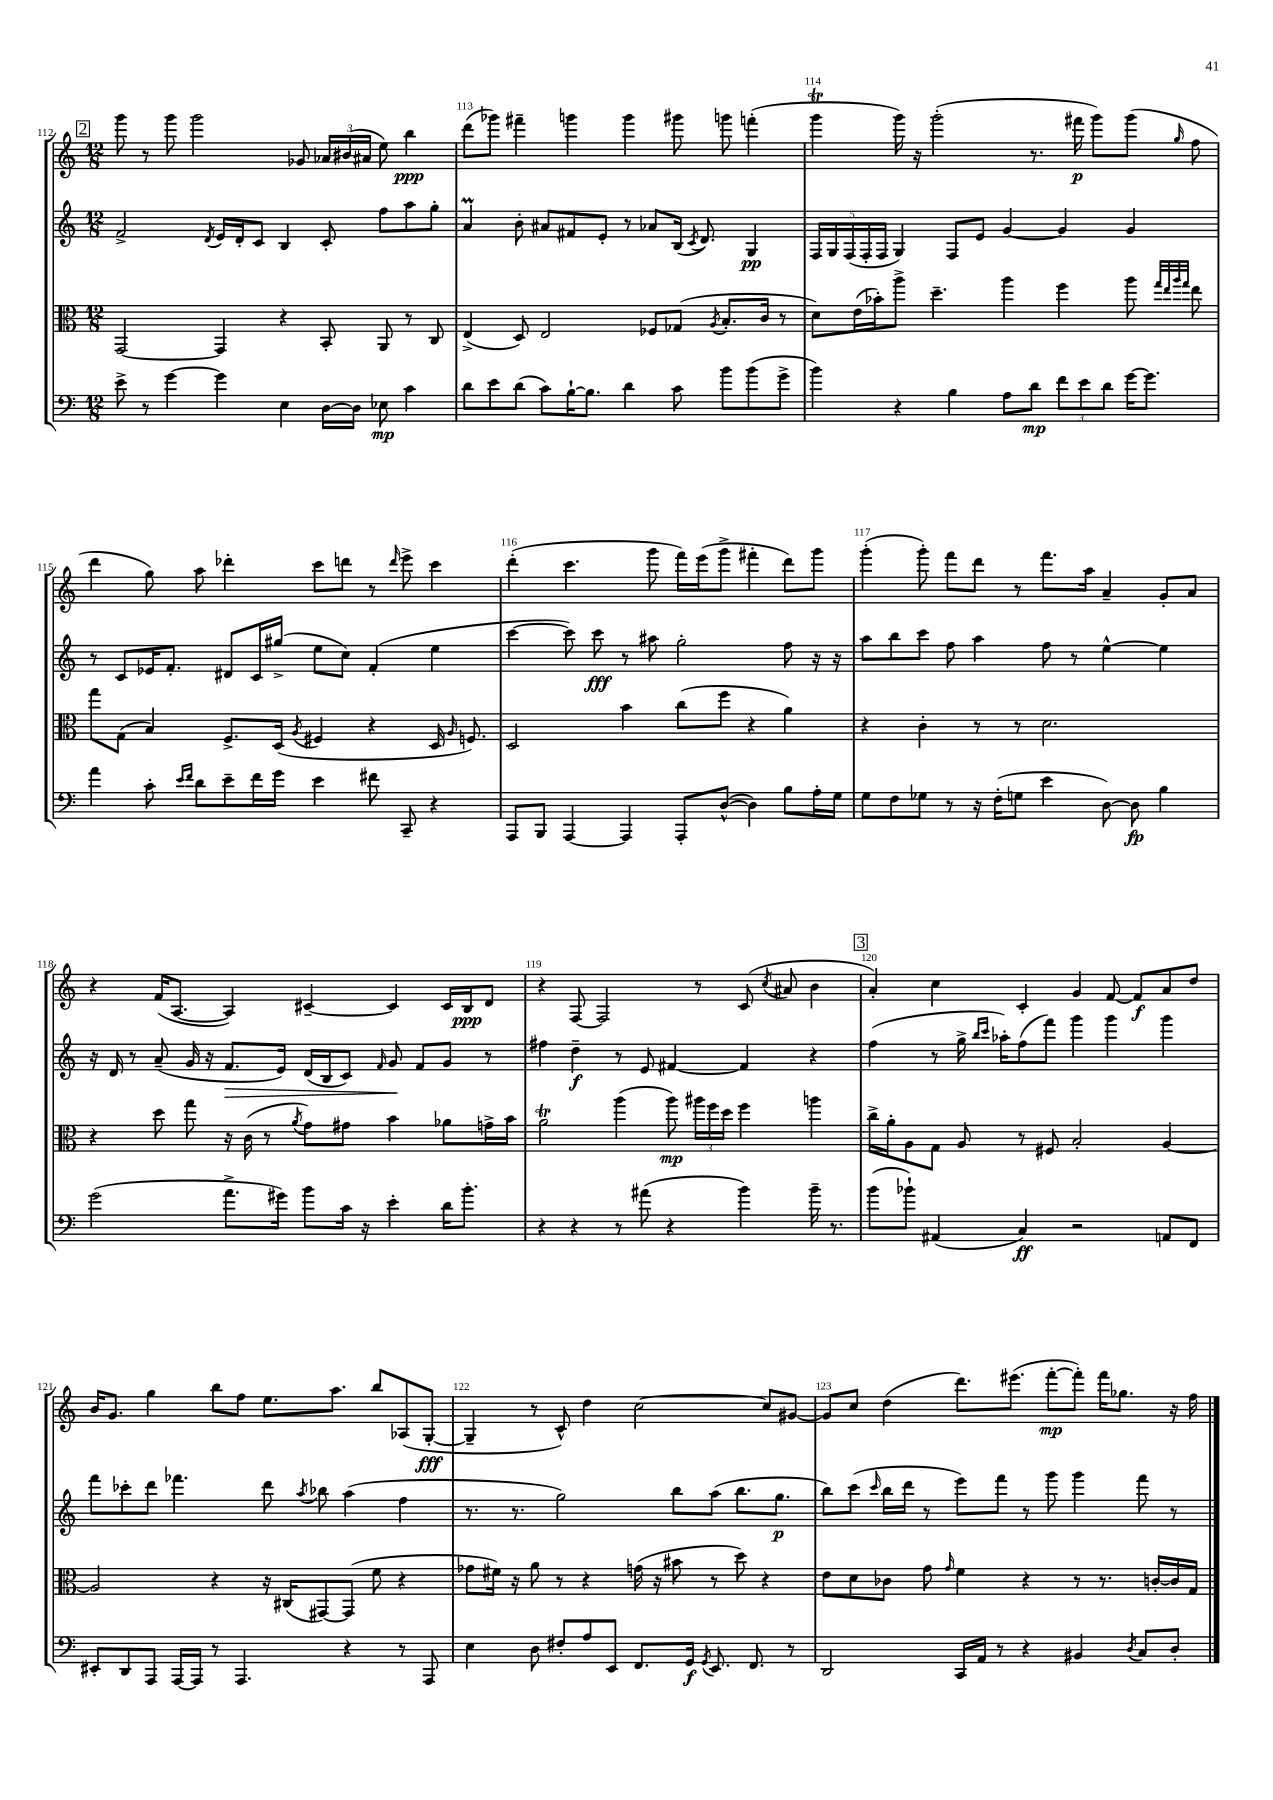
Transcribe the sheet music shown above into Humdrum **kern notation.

**kern	**kern	**kern	**kern
*staff4	*staff3	*staff2	*staff1
*clefF4	*clefC3	*clefG2	*clefG2
*k[]	*k[]	*k[]	*k[]
*M12/8	*M12/8	*M12/8	*M12/8
8e^	[2GG	2f^	8ggg
8r	.	.	8r
[4g	.	.	8ggg
.	.	.	2ggg
.	.	8qd	.
4g]	4GG]	16e	.
.	.	16d'	.
.	.	8c	.
4E	4r	4B	.
.	.	.	8g-
[16D	8BB'	8c'	24a-
.	.	.	(24b#
16D]	.	.	.
.	.	.	24a#
8E-	8AA	8ff	8ee)
4c	8r	8aa	4bb
.	8C	8gg'	.
=	=	=	=
8d	(4E^	4a	(8ddd
8e	.	.	8ggg-)
(8d	8D)	8b'	4fff#~
8c)	2E	8a#	.
[16B`	.	8f#	4ggg
8.B]	.	.	.
.	.	8e'	.
4d	.	8r	4ggg
.	8F-	8a-	.
8c	(8G-	(16B	8ggg#
.	.	8qc	.
.	.	8.d)	.
.	8qA	.	.
8b	8.B'	.	8ggg
(8b	.	4G	(4fff'
.	16c	.	.
8g^	8r	.	.
=	=	=	=
4b)	8d)	20F	4ggg
.	.	20G	.
.	.	(20F	.
.	(16e	.	.
.	.	20F'	.
.	16b-')	.	.
.	.	20F	.
4r	8aa^	4G)	16ggg)
.	.	.	16r
.	4.dd~	.	(2ggg'
4B	.	8F	.
.	.	8e	.
8A	4aa	[4g	.
8d	.	.	8.r
12f	4ff	4g]	.
.	.	.	16fff#
12e	.	.	.
.	.	.	8ggg)
12d	.	.	.
[16g	8aa	4g	(8ggg
8.g]	.	.	.
.	32qqgg	.	.
.	32qqee	.	.
.	32qqaa	.	.
.	32qqgg	.	16qqgg
.	8ee	.	8ff
=	=	=	=
4a	8gg	8r	4ddd
.	(8G	8c	.
8c'	4B)	16e-	8gg)
.	.	8.f'	.
16qqe	.	.	.
16qqf	.	.	.
8d	.	.	8aa
8e~	8.F^	8d#	4ddd-'
16f	.	16c	.
16g	(16D	(16gg#^	.
.	8qA	.	.
4e	4F#	8ee	8ccc
.	.	8cc)	8ddd
8f#	4r	(4f'	8r
.	.	.	16qqddd
8CC~	.	.	8eee^
4r	16D	4ee	4ccc
.	16qqA	.	.
.	8.F)	.	.
=	=	=	=
8AAA	2D	[4ccc	(4ddd'
8BBB	.	.	.
[4AAA	.	8ccc])	4.ccc
.	.	8ccc	.
4AAA]	4b	8r	.
.	.	8aa#	8ggg
8AAA'	(8cc	2gg'	16fff)
.	.	.	(16eee
([8D^^	8ff	.	8ggg^
4D])	4r	.	4fff#'
8B	4a)	8ff	8ddd)
16A'	.	16r	8ggg
16G	.	16r	.
=	=	=	=
8G	4r	8aa	(4ggg'
8F	.	8bb	.
8G-	4c'	8ccc	8ggg')
8r	.	8ff	8fff
16r	8r	4aa	8ddd
(16F'	.	.	.
8G	8r	.	8r
4e	2.d	8ff	8.fff
.	.	8r	.
.	.	.	16aa
[8D)	.	[4ee^^	4a~
8D]	.	.	.
4B	.	4ee]	8g'
.	.	.	8a
=	=	=	=
(2g	4r	16r	4r
.	.	16d	.
.	.	8r	.
.	8dd	(8a~	(16f
.	.	.	[8.A
.	8gg	16g	.
.	.	16r	.
8.a^	16r	8.f	4A])
.	(16c	.	.
.	8r	.	.
16g#)	.	16e)	.
.	8qa	.	.
8b	8g)	(16d	[4c#~
.	.	16B	.
16c	8g#	8c)	.
16r	.	.	.
.	.	16qqf	.
4e'	4b	8g	4c#]
.	.	8f	.
16d	8a-	8g	16c#
8.b'	.	.	16B
.	16g^	8r	8d
.	16b	.	.
=	=	=	=
4r	2a	4ff#	4r
4r	.	4dd~	[8F
.	.	.	2F]
8r	(4aa	8r	.
(8a#	.	8e	.
4r	8aa)	[4f#	.
.	24aa#	.	8r
.	24ff	.	.
.	24dd	.	.
4b)	4ff	4f#]	(8c
.	.	.	8qcc
.	.	.	8a#
16b~	4aa	4r	4b
8.r	.	.	.
=	=	=	=
(8b	16cc^	(4ff	4a')
.	16a'	.	.
8b-`)	8A	.	.
(4AA#	8G	8r	4cc
.	8A	16gg^	.
.	.	16qqbb	.
.	.	16qqccc	.
.	.	16aa-')	.
4C)	8r	(8ff	4c'
.	8F#	8fff)	.
2r	2B'	4ggg	4g
.	.	4ggg	[8f
.	.	.	8f]
8AA	[4A	4ggg	8a
8FF	.	.	8dd
=	=	=	=
8EE#'	2A]	8fff	16b
.	.	.	8.g
8DD	.	8ccc-'	.
8AAA	.	8ddd	4gg
[16AAA	.	4.fff-	.
16AAA]	.	.	.
8r	4r	.	8bb
4.AAA	.	.	8ff
.	16r	8ddd	8.ee
.	(16C#	.	.
.	.	8qaa	.
.	[8GG#)	8bb-	.
.	.	.	8.aa
4r	(8GG#]	(4aa	.
.	8f	.	8bb
8r	4r	4ff	(8A-
8AAA	.	.	[8G'
=	=	=	=
4E	8g-	8.r	4G~]
.	16f#)	.	.
.	16r	8.r	.
8D	8a	.	8r
8F#'	8r	2gg)	8c^^)
8A	4r	.	4dd
8EE	.	.	.
8.FF	(16g	.	[2cc
.	16r	.	.
.	8b#	8bb	.
16GG	.	.	.
8qGG	.	.	.
8.EE	8r	(8aa	.
.	8dd)	8.bb	.
8.FF	.	.	.
.	4r	.	8cc]
.	.	8.gg	.
8r	.	.	[8g#
=	=	=	=
2DD	8e	8bb)	8g#]
.	8d	(8ccc	8cc
.	.	16qqccc	.
.	8c-	16bb	(4dd
.	.	16ddd	.
.	8g	8r	.
.	16qqg	.	.
16CC	4f	8eee)	8.ddd)
16AA	.	.	.
8r	.	8fff	.
.	.	.	(8.eee#
4r	4r	8r	.
.	.	8ggg	[8fff'
4BB#	8r	4ggg	8fff'])
.	8.r	.	16fff
.	.	.	8.gg-
8qD	.	.	.
8C	.	8fff	.
.	[16c'	.	.
8D'	16c]	8r	16r
.	16G	.	16ff
==	==	==	==
*-	*-	*-	*-
